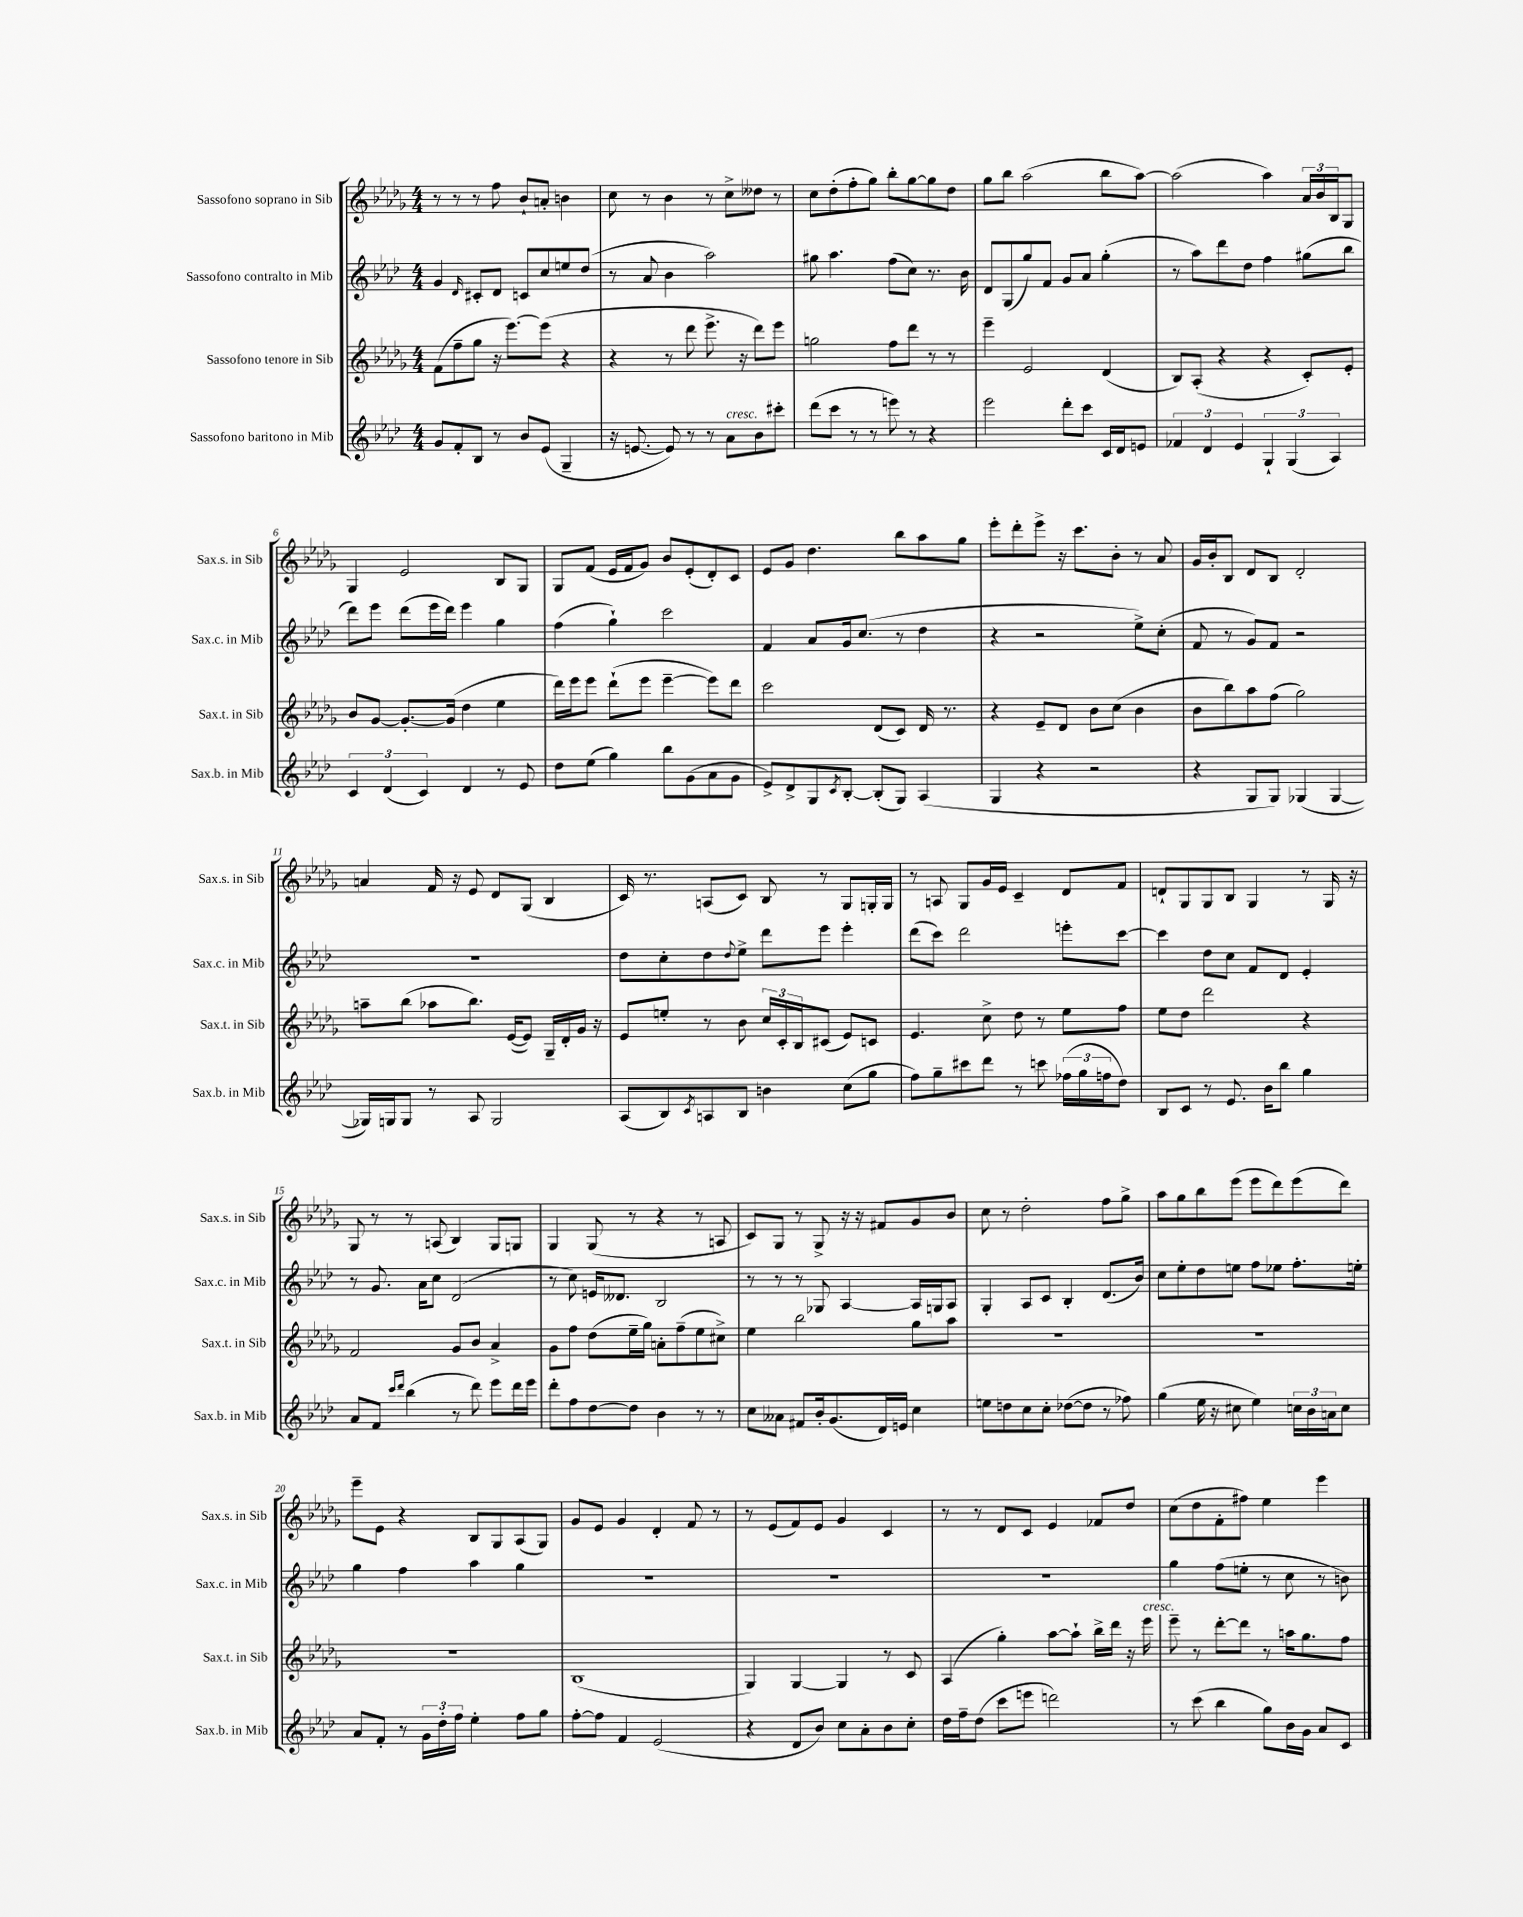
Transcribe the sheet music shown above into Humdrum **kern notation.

**kern	**kern	**kern	**kern
*part4	*part3	*part2	*part1
*staff4	*staff3	*staff2	*staff1
*I"Sassofono baritono in Mib	*I"Sassofono tenore in Sib	*I"Sassofono contralto in Mib	*I"Sassofono soprano in Sib
*I'Sax.b. in Mib	*I'Sax.t. in Sib	*I'Sax.c. in Mib	*I'Sax.s. in Sib
*clefG2	*clefG2	*clefG2	*clefG2
*k[b-e-a-d-]	*k[b-e-a-d-g-]	*k[b-e-a-d-]	*k[b-e-a-d-g-]
*M4/4	*M4/4	*M4/4	*M4/4
=1	=1	=1	=1
8g/L	(8f\L	4g/	8r
8f'/	8ff~\	.	8r
.	.	16qqd-/	.
8B-/J	8gg-\J	8c#X'/L	8r
8r	16r	8d-/J	8ff\
.	[8.eee-\L)	.	.
8b-/L	.	8cn/L	8b-`/L
(8e-/J	(8eee-\J]	8cc/	8an'/J
4G~/	4r	8een/	4bn\
.	.	(8dd-/J	.
=2	=2	=2	=2
16r	4r	8r	8cc\
[8.en/	.	.	.
.	.	8a-/	8r
8e/])	8r	4b-\	4b-\
8r	8ddd-\	.	.
8r	8.eee-^\	2aa-\)	8r
!LO:TX:a:i:t=cresc.	!	!	!
8a-\L	.	.	8cc^\L
.	16r	.	.
8b-\	8ddd-\L)	.	8dd--X\J
8ccc#X'\J	8eee-\J	.	8r
=3	=3	=3	=3
(8ddd-\L	2ggn\	8gg#X\	8cc\L
8ccc\J	.	4.aa-\	(8dd-'\
8r	.	.	8ff'\
8r	.	.	8gg-\J)
8eeen\)	8ff\L	(8ff\L	8bb-'\L
8r	8ddd-\J	8cc\J)	[8gg-\
4r	8r	8.r	8gg-\]
.	8r	.	8dd-\J
.	.	16b-\	.
=4	=4	=4	=4
2eee-\	4eee-~\	8d-/L	8gg-\L
.	.	(8G/	8bb-\J
.	2e-/	8gg/)	(2aa-\
.	.	8f/J	.
8ddd-'\L	.	8g/L	.
8ccc\J	.	8a-/J	.
16c/LL	(4d-/	(4gg'\	8bb-\L
16d-/J	.	.	.
8en/J	.	.	[8aa-\J)
=5	=5	=5	=5
6f-X/	8B-/L)	8r	(2aa-\]
.	(8A-'/J	8aa-\L)	.
6d-/	.	.	.
.	4r	8ddd-\	.
6e-/	.	.	.
.	.	8dd-\J	.
6G`/	4r	4ff\	4aa-\)
(6G/	.	.	.
.	8c'/L)	(8gg#X\L	24a-/LL
.	.	.	24b-/
6A-/)	.	.	24B-/J
.	8e-'/J	8bb-\J	8G-/J
!!LO:LB:g=z
=6	=6	=6	=6
6c/	8b-/L	8ddd-\L)	4G-/
.	[8g-/J	8eee-\J	.
(6d-/	.	.	.
.	8.g-'/L_	(8ddd-\L	2e-/
6c/)	.	.	.
.	.	16eee-\L	.
.	(16g-/Jk]	16ddd-\JJ)	.
4d-/	4dd-\	4eee-\	.
8r	4ee-\	4gg\	8B-/L
8e-/	.	.	8G-/J
=7	=7	=7	=7
8dd-\L	16ddd-\LL)	(4ff\	8G-/L
.	16eee-\J	.	.
(8ee-\J	8eee-\J	.	(8f/J
4gg\)	(8ddd-`\L	4gg`\)	16e-/LL
.	.	.	16f/J
.	8eee-\J	.	8g-/J)
8bb-\L	[4eee-~\	2ccc\	8b-/L
(8g\	.	.	(8e-'/
8a-\	8eee-\L])	.	8d-'/)
8g\J	8ddd-\J	.	8c/J
=8	=8	=8	=8
8e-^/L)	2ccc\	4f/	8e-/L
8d-^/	.	.	8g-/J
8G/	.	8a-/L	4.dd-\
8qc/	.	.	.
[8B-'/J	.	16g/k	.
.	.	(8.cc/J	.
(8B-'/L]	(8d-/L	.	.
8G/J)	8c/J)	8r	8bb-\L
(4A-/	16d-/	4dd-\	8aa-\
.	8.r	.	.
.	.	.	8gg-\J
=9	=9	=9	=9
4G/	4r	4r	8eee-'\L
.	.	.	8ddd-'\
4r	8e-~/L	2r	8eee-^\J
.	8d-/J	.	16r
.	.	.	8.ccc\L
2r	8b-\L	.	.
.	(8cc\J	.	8b-'\J
.	4b-\	8ee-^\L)	8r
.	.	(8cc'\J	8a-/
=10	=10	=10	=10
4r	8b-\L	8f/	16g-/LL
.	.	.	16b-'/J
.	8bb-\)	8r	8B-/J
8G/L	8aa-\	8g/L)	8d-/L
8G/J)	(8ff\J	8f/J	8B-/J
(4G-X/	2gg-\)	2r	2d-'/
[4G-/	.	.	.
!!LO:LB:g=z
=11	=11	=11	=11
16G-X/LL])	8aan~\L	1r	4an/
16Gn/J	.	.	.
8G/J	(8bb-\J	.	.
8r	8aa-X\L	.	16f/
.	.	.	16r
8A-/	8.bb-\J)	.	8e-/
2G/	.	.	8d-/L
.	([16e-/KL	.	.
.	8e-/J])	.	(8G-/J
.	16G-~/LL	.	4B-/
.	16d-'/	.	.
.	16g-/JJ	.	.
.	16r	.	.
=12	=12	=12	=12
(8A-/L	8e-/L	8dd-\L	16c/)
.	.	.	8.r
8B-/)	8een'/J	8cc'\	.
8qc/	.	.	.
8An/	8r	8dd-\	(8An/L
.	.	8qqdd-/	.
8B-/J	8b-\	8ee-^\J	8c/J)
4bn\	24cc/LL	8ddd-\L	8B-/
.	24c'/	.	.
.	24B-/J	.	.
.	(8c#X/J	8eee-\J	8r
(8cc\L	8e-/L)	4eee-'\	8G-/L
8gg\J	8cn/J	.	16Gn'/L
.	.	.	16G/JJ
=13	=13	=13	=13
8ff\L)	4.e-/	(8ddd-\L	8r
8gg~\	.	8ccc\J)	8An/
8ccc#X\	.	2ddd-\	8G-/L
8ddd-\J	8cc^\	.	16g-/L
.	.	.	16e-/JJ
8r	8dd-\	.	4c~/
8cccn\	8r	.	.
(24ff-X\LL	8ee-\L	8eeen'\L	8d-/L
24gg\	.	.	.
24ffn\J	.	.	.
8dd-\J)	8ff\J	[8ccc\J	8f/J
=14	=14	=14	=14
8B-/L	8ee-\L	4ccc\]	8dn`/L
8c/J	8dd-\J	.	8G-/
8r	2ddd-\	8dd-\L	8G-/
8.e-/	.	8cc\J	8B-/J
.	.	8f/L	4G-/
16b-\KL	.	.	.
8bb-\J	.	8d-/J	.
4gg\	4r	4e-'/	8r
.	.	.	16G-/
.	.	.	16r
!!LO:LB:g=z
=15	=15	=15	=15
8a-/L	2f/	8r	8G-/
8f/J	.	8.g/	8r
16qqccc/LL	.	.	.
16qqddd-/JJ	.	.	.
(4bb-\	.	.	8r
.	.	16a-\KL	.
.	.	8cc\J	(8An/
8r	8g-/L	(2d-/	4B-/)
8ddd-\)	8b-/J	.	.
8eee-\L	4a-^/	.	8G-/L
16ddd-\L	.	.	8Gn/J
16eee-\JJ	.	.	.
=16	=16	=16	=16
8ddd-'\L	8g-\L	8r	4G-/
8ff\	8ff\J	8cc\)	.
[8dd-\	(8dd-\L	16en/KL	(8G-/
.	.	8.d--X/J	.
8dd-\J]	16ee-~\L	.	8r
.	16gg-\JJ)	.	.
4b-\	8an'\L	2B-/	4r
.	(8ff~\	.	.
8r	8ee-\	.	8r
8r	8cc#X^\J)	.	8An/
=17	=17	=17	=17
8cc\L	4ee-\	8r	8c/L)
8a--X\J	.	8r	8G-/J
8f#X/L	2bb-\	8r	8r
16b-'/k	.	8G-X/	8G-^/
(8.g/	.	.	.
.	.	[4A-/	16r
.	.	.	16r
16d-/L)	.	.	8f#X/L
16en/JJ	.	.	.
4cc\	8gg-\L	16A-/LL]	8g-/
.	.	16Gn/J	.
.	8aa-\J	8A-/J	8b-/J
=18	=18	=18	=18
8een\L	1r	4G'/	8cc\
8ddn\	.	.	8r
8cc\	.	8A-/L	2dd-'\
8cc'\J	.	8c/J	.
([8dd-X\L	.	4B-'/	.
8dd-\J]	.	.	.
8r	.	(8.d-/L	8ff\L
8ff-X\)	.	.	8gg-^\J
.	.	16b-/Jk)	.
=19	=19	=19	=19
(4gg\	1r	8cc\L	8aa-\L
.	.	8ee-'\	8gg-\
16ee-\	.	8dd-\	8bb-\
16r	.	.	.
8cc#X\	.	8een\J	(8eee-\J
4ee-\)	.	8ff\L	8eee-\L
.	.	8ee-X\J	8ddd-\)
24ccn\LL	.	8.ff'\L	(8eee-\
24b-\	.	.	.
24an\J	.	.	.
8cc\J	.	.	8ddd-\J)
.	.	16een'\Jk	.
!!LO:LB:g=z
=20	=20	=20	=20
8a-/L	1r	4gg\	8eee-~\L
8f'/J	.	.	8e-\J
8r	.	4ff\	4r
24g\LL	.	.	.
24dd-'\	.	.	.
24ff\JJ	.	.	.
4ee-'\	.	4aa-\	8B-/L
.	.	.	8G-/
8ff\L	.	4gg\	(8A-/
8gg\J	.	.	8G-/J)
=21	=21	=21	=21
[8ff'\L	(1B-	1r	8g-/L
8ff\J]	.	.	8e-/J
4f/	.	.	4g-/
(2e-/	.	.	4d-'/
.	.	.	8f/
.	.	.	8r
=22	=22	=22	=22
4r	4G-/)	1r	8r
.	.	.	(8e-/L
8d-/L	[4G-/	.	8f/)
8b-/J)	.	.	8e-/J
8cc\L	4G-/]	.	4g-/
8a-'\	.	.	.
8b-\	8r	.	4c/
8cc'\J	8c/	.	.
=23	=23	=23	=23
16dd-\LL	(4A-/	1r	8r
16ff~\J	.	.	.
(8dd-\J	.	.	8r
8ccc\L	4gg-'\)	.	8d-/L
8eeen\J	.	.	8c/J
2dddn\)	[8aa-\L	.	4e-/
.	8aa-`\J]	.	.
.	16bb-^\LL	.	8f-X/L
.	16ddd-\JJ	.	.
.	16r	.	8dd-/J
!	!LO:TX:a:i:t=cresc.	!	!
.	16eee-\	.	.
=24	=24	=24	=24
8r	8eee-~\	4gg\	(8cc\L
(8ccc\	8r	.	8dd-\
4bb-\	[8ddd-'\L	(8ff\L	8f'\
.	8ddd-\J]	8een'\J	8ff#X\J)
8gg\L)	8r	8r	4ee-\
16b-\L	16aan\KL	8cc\	.
16g\JJ	8.gg-\	.	.
8a-/L	.	8r	4eee-\
8c/J	8ff\J	8bn\)	.
==	==	==	==
*-	*-	*-	*-
